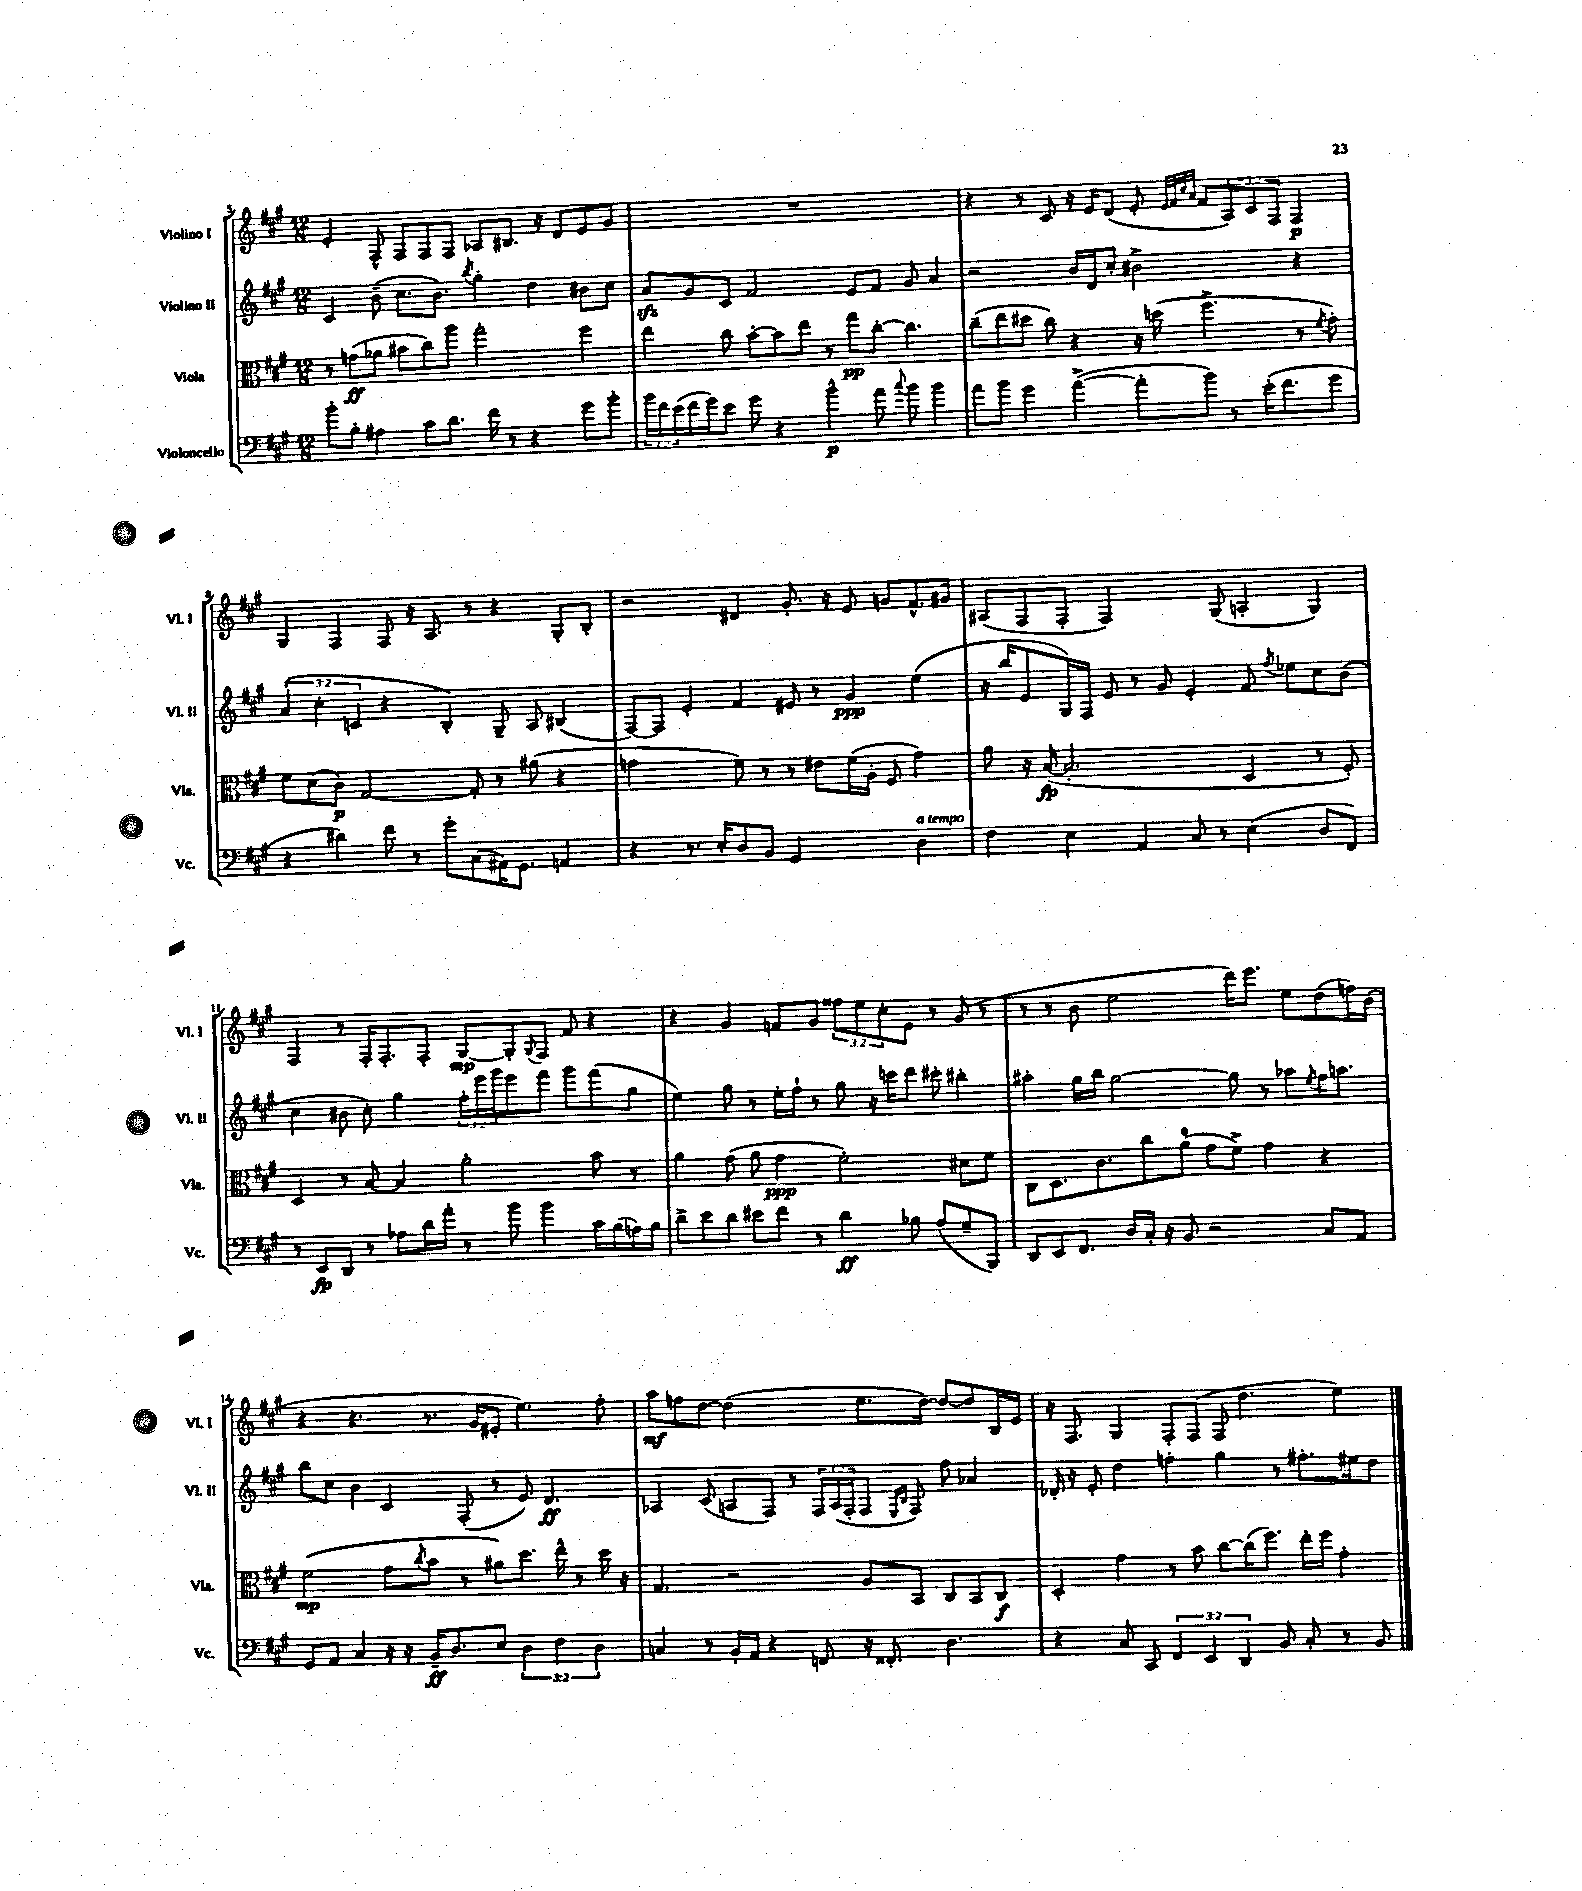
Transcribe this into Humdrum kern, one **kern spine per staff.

**kern	**kern	**kern	**kern
*staff4	*staff3	*staff2	*staff1
*clefF4	*clefC3	*clefG2	*clefG2
*k[f#c#g#]	*k[f#c#g#]	*k[f#c#g#]	*k[f#c#g#]
*M12/8	*M12/8	*M12/8	*M12/8
8b'\L	8r	4c#/	4e'/
8B'\J	(8g\L	.	.
4A#\	8a-\J	(8b~\	8F#^^/
.	8b#\L	8.cc#\L	8F#/L
8c#\L	8cc#\)	.	8F#/
.	.	8.b\J)	.
8.d\J	8aa\J	.	8F#/J
.	.	8qbb/	.
.	2gg#'\	4gg#'\	8A-/L
16f#\	.	.	.
8r	.	.	8.B#/J
4r	.	4dd\	.
.	.	.	16r
.	.	.	8d/L
8g#\L	4ff#\	8b#\L	8e/
8b'\J	.	8cc#\J	8g#/J
=	=	=	=
24b\LL	4ee\	8a/L	1.r
24f#\	.	.	.
(24e\	.	.	.
16f#\	.	8g#/	.
16g#\J)	.	.	.
8e\J	8cc#\	8c#/J	.
8g#\	[8b'\L	2f#/	.
4r	8b\]	.	.
.	8ee\J	.	.
4b^^\	8r	.	.
.	8gg#\L	8e/L	.
8a\	[8cc#'\J	8f#/J	.
8qqcc#/	.	.	.
8b\	4.cc#\]	8g#/	.
4b\	.	4a/	.
=	=	=	=
8a\L	(8cc#~\L	2r	4r
8b\J	8ee\	.	.
4g#\	8dd#\J	.	8r
.	8cc#\)	.	8c#/
([4a^\	4r	16b/LL	16r
.	.	16d/J	16e/LK
.	.	8cc#'/J	(8d/J
8a'\]L	16r	2b#^\	8e'/
.	(16dd\	.	.
.	.	.	32qqe/LLL
.	.	.	32qqf#/
.	.	.	32qqcc#/
.	.	.	32qqa/JJJ
8b\J)	4.ff#^\	.	8f#/L
8r	.	.	12A/)
.	.	.	12c#/
(16e'\LK	.	.	.
.	.	.	12F#/J
8.f#\	.	.	.
.	8r	4r	4F#/
.	8qf#/	.	.
8g#\J	8g#'\)	.	.
=	=	=	=
4r	8f#\L	(6a/	4G#/
.	(8d\	.	.
.	.	6cc#'\	.
4d#\)	8c#\J)	.	4F#/
.	.	6c/	.
.	[2G#/	.	.
8f#\	.	4r	8F#/
8r	.	.	16r
.	.	.	8.A/
8g#'\L	.	4B'/)	.
(8C#\	8G#'/]	.	8r
16AA#\K)	8r	8G#~/	4r
8.GG#\J	.	.	.
.	(8a#\	8A/	.
4AA/	4r	(4B#/	8G#'/L
.	.	.	8B'/J
=	=	=	=
4r	2g\	[8F#/L)	2r
.	.	8F#/]J	.
8.r	.	4e'/	.
16E'/LK	.	.	.
8D/	8f#\)	4f#/	4d#/
8BB/J	8r	.	.
2GG#/	8r	8e#/	8.g#'/
.	8e#\L	8r	.
.	.	.	16r
.	(16f#\L	4g#/	8e/
.	16A'\JJ	.	.
.	8F#/	.	8g/L
4D\	4g\)	(4ee\	8.f#^^/
.	.	.	16g#/Jk
=	=	=	=
4F#\	8a\	16r	(8A#/L
.	.	16bb/LK	.
.	16r	8e/	8F#/
.	([16B/	.	.
4E\	2.B'/]	16G#/L)	8F#'/J
.	.	16F#/JJ	.
.	.	8e/	2F#/)
4AA/	.	8r	.
.	.	8g#/	.
8C#/	.	4e'/	.
8r	.	.	(8G#/
(4E\	4D/	8f#/	4A'/
.	.	8qff#/	.
.	.	8ee-\L	.
8D/L	8r	8cc#\	4G#/)
8FF#/J)	8F#'/)	(8b\J	.
=	=	=	=
8r	4D/	4cc#\	4F#/
8EE/L	.	.	.
8DD/J	8r	8b#\	8r
8r	[8B/	8cc#'\)	16F#'/LK
.	.	.	8.F#'/
8A-\L	4B/]	4gg#\	.
16d\L	.	.	8F#'/J
16a'\JJ	.	.	.
8r	2a'\	24ff#'\LL	[8G#/L
.	.	24eee\	.
.	.	24ggg#\J	.
8b\	.	8eee\	8G#'/]
.	.	.	8qqG#/
4b\	.	8fff#\J	8F#/J
.	.	8ggg#\L	8f#/
16c#\LL	8b\	(8fff#\	4r
(16B\	.	.	.
16A\)	8r	8gg#\J	.
16B\JJ	.	.	.
=	=	=	=
8d^\L	4a\	4ee\)	4r
8e\	.	.	.
8d\J	(8g#\	8gg#\	4g#/
8e#\L	8a\	8r	.
8f#\J	4g#\	16ee'\LL	8f/L
.	.	16ff#`\JJ	.
8r	.	8r	8g#/J
4d\	2f#'\)	8gg#\	12ff##\L
.	.	.	12ee\
.	.	16r	.
.	.	.	12cc#'\
.	.	16ccc\LK	.
8B-\	.	8ddd\J	8e\J
(8A/L	.	8ccc#'\	8r
8G#~/	8d#\L	4bb#'\	(8g#/
8BBB/J)	8f#\J	.	8r
=	=	=	=
8DD/L	8C#\L	4aa#'\	8r
8EE/	8.D\	.	8r
8.FF#/J	.	16gg#\LL	8b\
.	8.c#\	16bb\JJ	.
.	.	[2gg#\	2ee\
16D/LL	.	.	.
16C#'/JJ	8cc#\	.	.
16r	.	.	.
8BB/	(8a\J	.	.
2r	8g#\L	.	.
.	8f#^\J)	8gg#\]	16ddd\LK)
.	.	.	8.eee\J
.	4g#\	8r	.
.	.	8aa-\L	8ee\L
.	.	8qee/	.
8C#/L	4r	16ff#\K	(8dd\
.	.	8.aa\J	.
8AA/J	.	.	16ff\L)
.	.	.	(16b\JJ
=	=	=	=
8GG#/L	(2f#\	8bb\L	4r
8AA/J	.	8cc#\J	.
4C#/	.	4b\	4.r
16r	8g#\L	4c#/	.
16r	.	.	.
.	8qcc#/	.	.
16BB~/LK	8b\J	.	8.r
8.D/	.	.	.
.	8r	(8F#'/	.
.	.	.	16g#/LK
8E/J	8a#\L)	8r	8e#'/J
6D\	8.dd\J	8e/)	4.ee\)
.	.	4.d/	.
6F#\	.	.	.
.	16ee^^\	.	.
.	8r	.	.
6D\	.	.	.
.	16dd\	.	8ff#'\
.	16r	.	.
=	=	=	=
4C/	4.G#/	4A-/	8aa\L
.	.	.	8ff\
8r	.	(8c#/	[8dd\J
16BB'/LL	2r	8A/L	(2dd\]
16AA/JJ	.	.	.
4r	.	8F#/J)	.
.	.	8r	.
8FF/	.	24F#/LL	.
.	.	(24A/	.
.	.	24F#'/J	.
16r	8A/L	8F#/J	8.ee\L
8.FF##'/	.	.	.
.	.	16qqE/LL	.
.	.	16qqB/JJ	.
.	8BB/J	8F#/)	.
.	.	.	[16dd\Jk)
4.D\	8C#/L	8ff#\	8dd/_L
.	8BB/	4a-/	8dd/]
.	8C#/J	.	16B/L
.	.	.	16e/JJ
=	=	=	=
4r	4D'/	16d-'/	16r
.	.	16r	8.F#/
.	.	8e'/	.
8C#/	4g#\	4dd\	4G#/
8CC#/	.	.	.
6FF#/	8r	4ff'\	8F#'/L
.	8b\	.	(8F#/J
6EE/	.	.	.
.	[8cc#\L	4gg#\	8F#/
6DD/	.	.	.
.	(16cc#\]K	.	4.dd\
.	8.ff#\J)	.	.
8BB/	.	8r	.
8C#'/	16ee'\LL	8.ff#'\L	.
.	16ff#\JJ	.	.
8r	4g#'\	.	4ee\)
.	.	16ee#\k	.
8BB/	.	8dd\J	.
==	==	==	==
*-	*-	*-	*-
